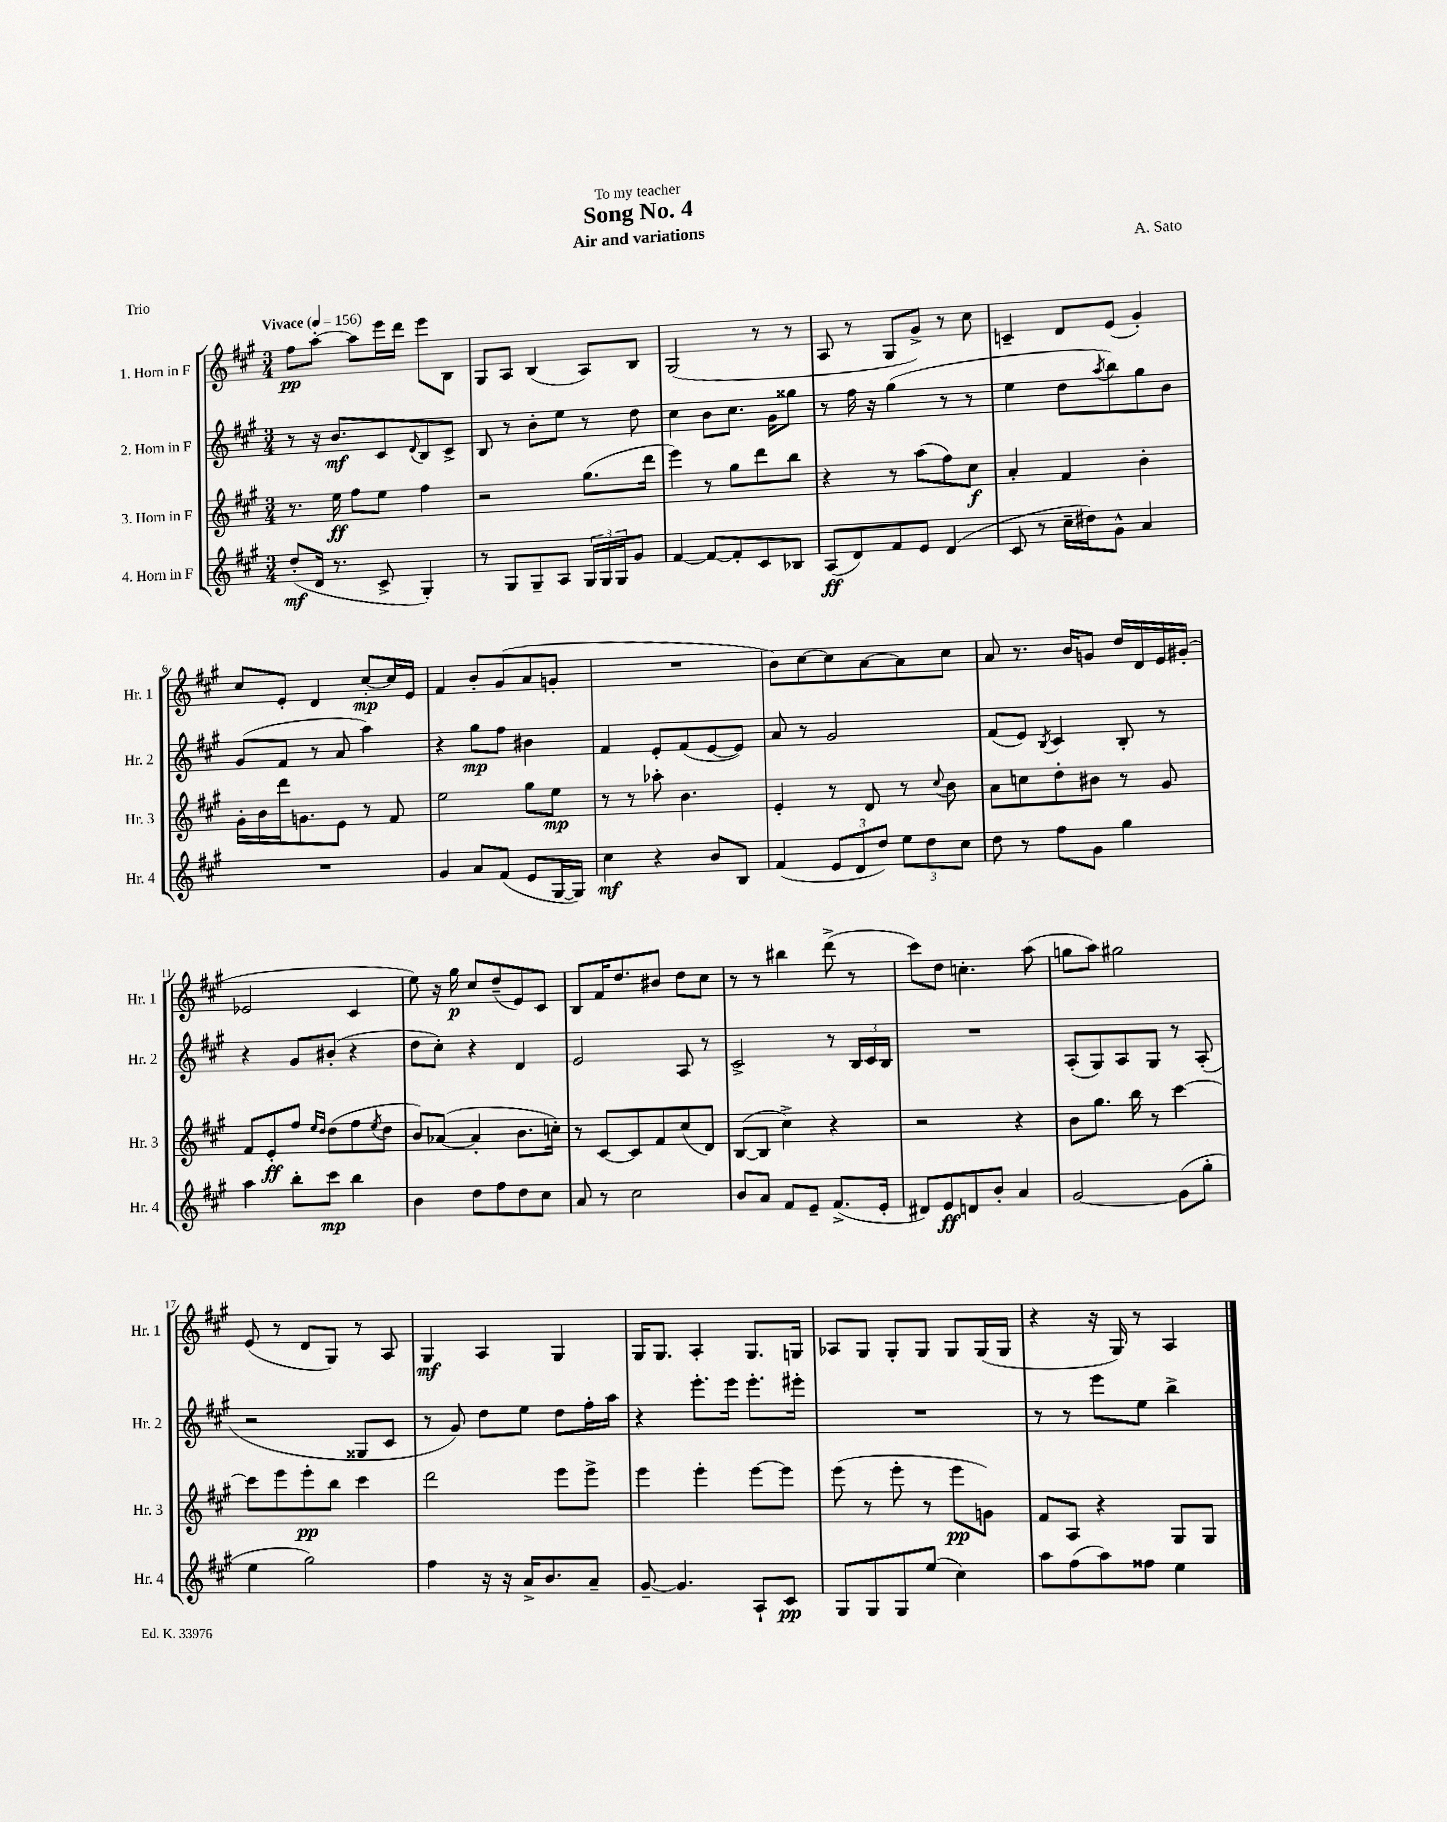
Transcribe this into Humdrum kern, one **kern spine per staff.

**kern	**kern	**kern	**kern
*staff4	*staff3	*staff2	*staff1
*clefG2	*clefG2	*clefG2	*clefG2
*k[f#c#g#]	*k[f#c#g#]	*k[f#c#g#]	*k[f#c#g#]
*M3/4	*M3/4	*M3/4	*M3/4
*MM156	*MM156	*MM156	*MM156
(8dd'	8.r	8r	8ff#
16d	.	16r	[8aa'
8.r	16ee	8.b	.
.	8ff#	.	8aa]
8c#^	8ee	8c#	16eee
.	.	.	16ddd
.	.	8qqd	.
4G#')	4ff#	8B	8eee
.	.	8c#^	8B
=	=	=	=
8r	2r	8B	8G#
8G#	.	8r	8A
8G#~	.	8b'	(4B
8A	.	8ee	.
24G#	(8.gg#	8r	8A)
24G#	.	.	.
24G#	.	.	.
8g#	.	8dd	8B
.	16ddd	.	.
=	=	=	=
[4f#	4eee)	4cc#	(2G#
8f#_	8r	8b	.
8f#']	8gg#	8.cc#	.
8c#	8ddd	.	8r
.	.	16g#	.
8B-	8bb	8gg##	8r
=	=	=	=
(8A	4r	8r	8A
8d)	.	16ff#	8r
.	.	16r	.
8f#	8r	(4gg#	8G#
8e	(8aa	.	8g#^)
(4d	8ff#)	8r	8r
.	8cc#	8r	8cc#
=	=	=	=
8c#	4a'	4ee	4c~
8r	.	.	.
16cc#~	4f#	8dd	8d
16dd#)	.	.	.
.	.	8qaa	.
8g#^^	.	8bb)	(8e
4a	4b'	8gg#	4g#')
.	.	8b	.
=	=	=	=
2.r	16g#'	(8g#	8cc#
.	16b	.	.
.	16ddd	8f#	8e'
.	8.g	.	.
.	.	8r	4d
.	8e	8a	.
.	8r	4aa)	[8cc#'
.	8f#	.	16cc#]
.	.	.	16e
=	=	=	=
4g#	2ee	4r	4f#
8a	.	8gg#	8b'
(8f#	.	8ff#	(8g#
8e	8gg#	4b#	8a
[16G#	8ee	.	8g'
16G#])	.	.	.
=	=	=	=
4cc#	8r	4f#	2.r
.	8r	.	.
4r	8aa-'	8e'	.
.	4.b	(8f#	.
8b	.	[8e	.
8B	.	8e])	.
=	=	=	=
(4f#	4e'	8a	8b)
.	.	8r	[8cc#
12e	8r	2g#	8cc#]
12d	.	.	.
.	8d	.	[8a
12dd)	.	.	.
12ee	8r	.	8a]
12dd	.	.	.
.	8qqcc#	.	.
.	8b	.	8cc#
12cc#	.	.	.
=	=	=	=
8dd	8a	(8f#	8a
8r	8cc	8e)	8.r
.	.	8qB	.
8ff#	8dd'	4c#	.
.	.	.	16b
8g#	8b#	.	8g
4gg#	8r	8B'	16dd
.	.	.	16d
.	8g#	8r	16e
.	.	.	(16g#'
=	=	=	=
4aa	8f#	4r	2e-
.	8e'	.	.
8bb'	8ff#	8g#	.
.	16qqee	.	.
.	16qqdd	.	.
8ccc#	(8dd	(8b#'	.
4bb	8ff#	4r	4c#
.	8qee	.	.
.	8dd	.	.
=	=	=	=
4b	8b)	8dd	8ee)
.	([8a-	8cc#')	16r
.	.	.	16gg#
8dd	4a-']	4r	8cc#
8ff#	.	.	(8dd~
8dd	8.b	4d	8e)
8cc#	.	.	8c#
.	16cc')	.	.
=	=	=	=
8a	8r	2e	8B
8r	[8c#	.	16f#
.	.	.	8.dd
2cc#	8c#]	.	.
.	8f#	.	8b#
.	(8cc#	8A	8dd
.	8d)	8r	8cc#
=	=	=	=
8b	([8B	2c#^	8r
8a	8B]	.	8r
8f#	4cc#^)	.	4bb#
8e~	.	.	.
(8.f#^	4r	8r	(8ddd^
.	.	24B	8r
.	.	24c#	.
16e'	.	.	.
.	.	24B	.
=	=	=	=
8d#)	2r	2.r	8ccc#)
8e	.	.	8dd
8d	.	.	4.cc'
8b'	.	.	.
4a	4r	.	.
.	.	.	(8aa
=	=	=	=
[2g#	8b	(8A'	8gg
.	8.gg#	8G#)	8aa)
.	.	8A	2gg#
.	16bb	.	.
.	8r	8G#	.
(8g#]	[4ccc#	8r	.
8gg#'	.	(8A'	.
=	=	=	=
4ee	8ccc#]	2r	(8e
.	8eee	.	8r
2gg#)	8eee'	.	8d
.	8bb	.	8G#)
.	4ccc#	8G##	8r
.	.	8c#	8A
=	=	=	=
4ff#	2ddd	8r	4G#
.	.	8g#)	.
16r	.	8dd	4A
16r	.	.	.
16a^	.	8ee	.
8.b	.	.	.
.	8eee	8dd	4G#
8a~	8eee^	16ff#'	.
.	.	16aa	.
=	=	=	=
[8g#~	4eee	4r	16G#
.	.	.	8.G#
4.g#]	.	.	.
.	4eee'	8.eee'	4A'
.	.	16eee	.
8A`	[8eee	8.eee'	8.G#
8c#	8eee]	.	.
.	.	16eee#'	16G
=	=	=	=
8G#	(8eee	2.r	8A-
8G#	8r	.	8G#
8G#	8eee'	.	8G#'
(8ee	8r	.	8G#
4cc#)	8eee	.	8G#
.	8g)	.	(16G#
.	.	.	16G#
=	=	=	=
8aa	8f#	8r	4r
(8ff#	8A	8r	.
8aa)	4r	8eee	16r
.	.	.	16G#)
8ff##	.	8ee	8r
4ee	8G#	4bb^	4A
.	8G#	.	.
==	==	==	==
*-	*-	*-	*-
